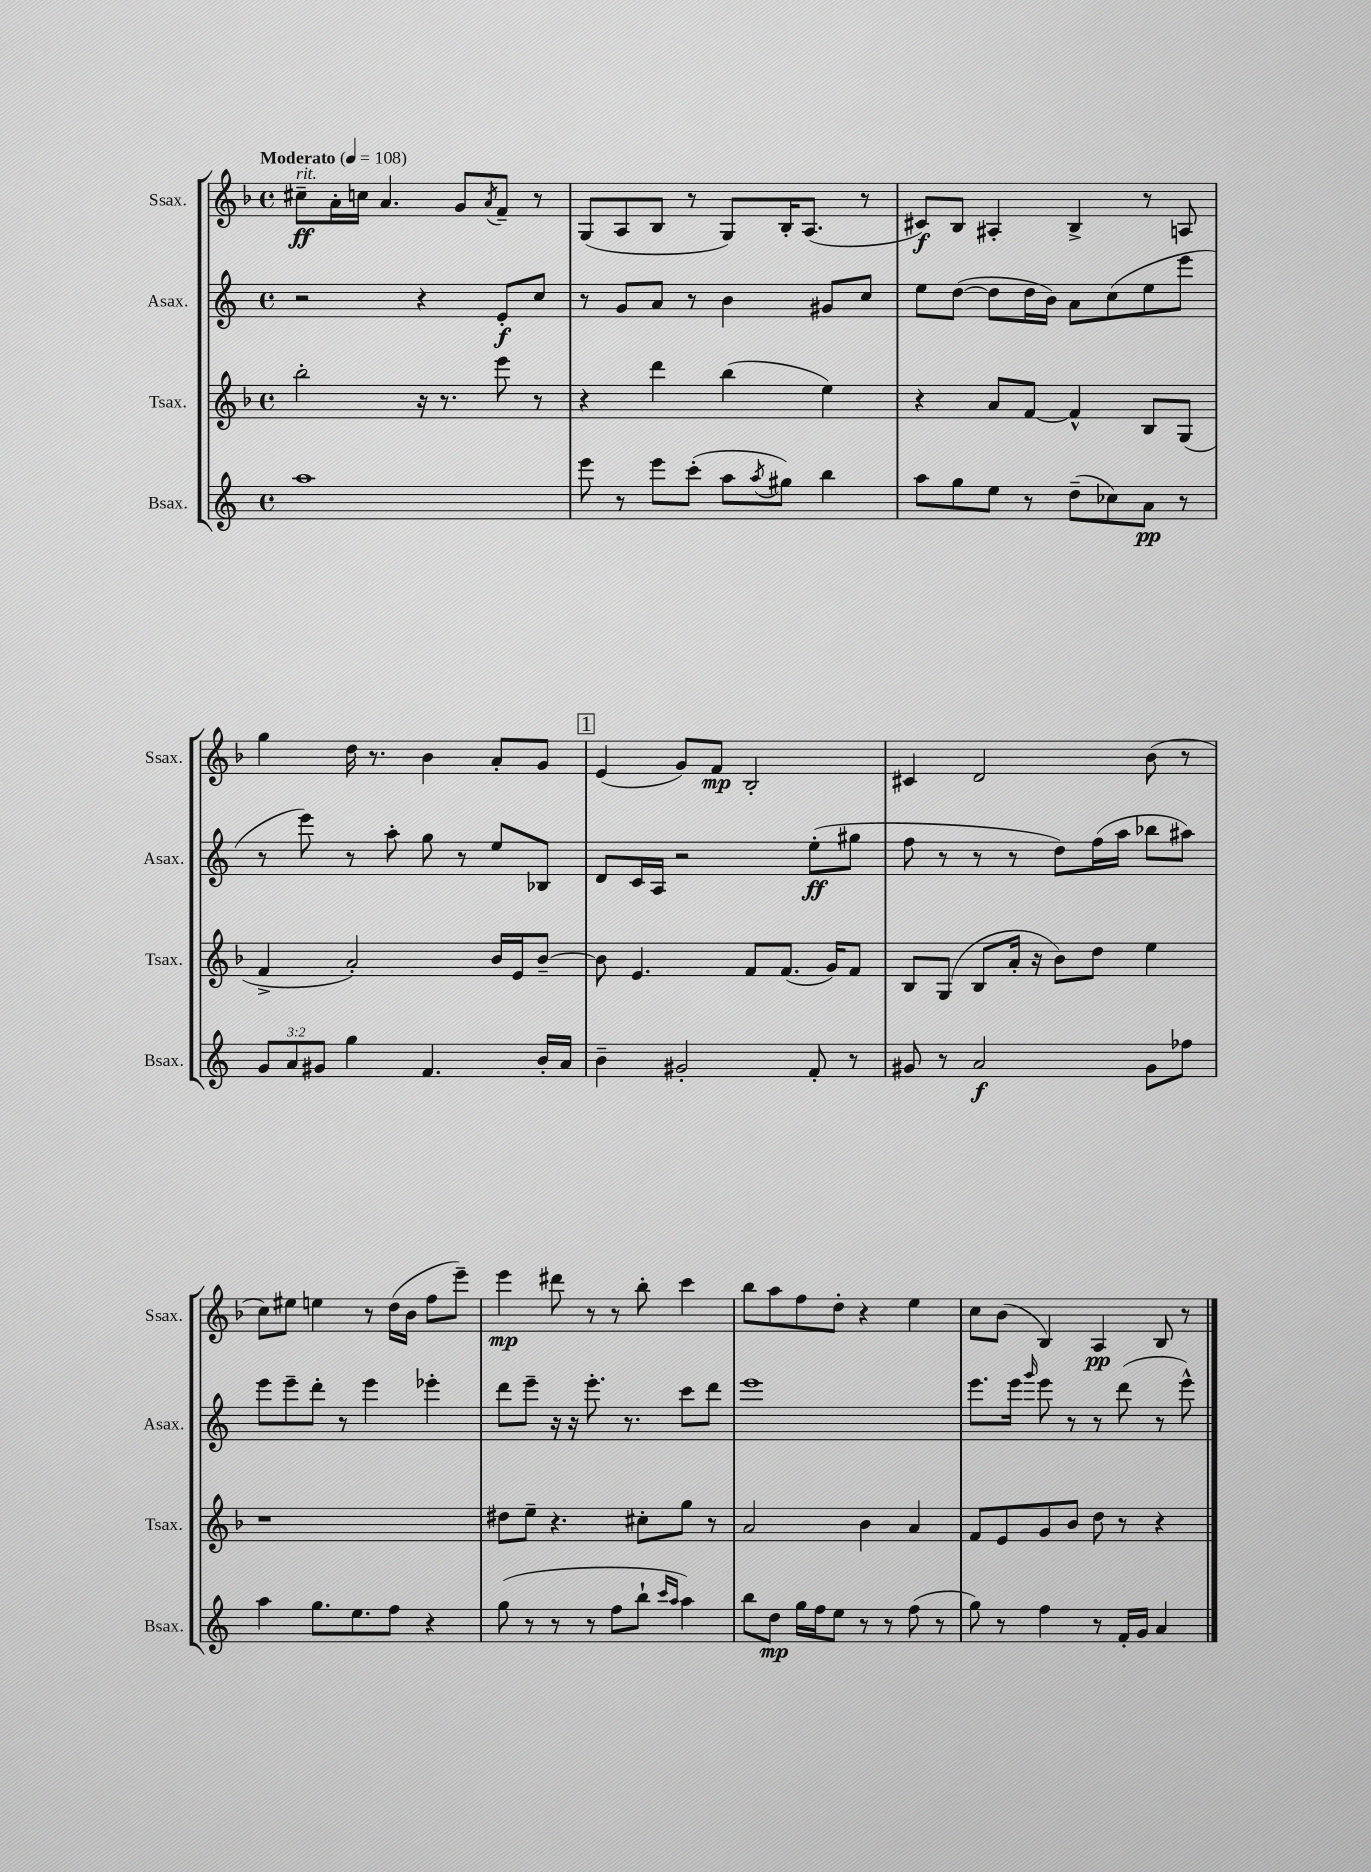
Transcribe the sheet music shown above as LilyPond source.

<<
\new StaffGroup <<
\new Staff = "s0" \with { instrumentName = "Ssax." shortInstrumentName = "Ssax." } {
    \clef treble \key f \major \defaultTimeSignature \time 4/4 \tempo "Moderato" 4 = 108
    cis''8--\ff^\markup { \italic "rit." } a'16-. c''16 a'4. g'8 \acciaccatura { a'8 } f'8-- r8 |
    g8( a8 bes8 r8 g8) bes16-. a8.( r8 |
    cis'8\f) bes8 ais4-. bes4-> r8 a8 |
    g''4 d''16 r8. bes'4 a'8-. g'8 |
    \mark \markup { \box "1" } e'4( g'8) f'8\mp bes2-. |
    cis'4 d'2 bes'8( r8 |
    c''8) eis''8 e''4 r8 d''16( bes'16 f''8 e'''8--) |
    e'''4\mp dis'''8 r8 r8 bes''8-. c'''4 |
    bes''8 a''8 f''8 d''8-. r4 e''4 |
    c''8 bes'8( bes4) a4\pp bes8 r8 \bar "|." |
}
\new Staff = "s1" \with { instrumentName = "Asax." shortInstrumentName = "Asax." } {
    \clef treble \key c \major \defaultTimeSignature \time 4/4
    r2 r4 e'8-.\f c''8 |
    r8 g'8 a'8 r8 b'4 gis'8 c''8 |
    e''8 d''8~( d''8 d''16 b'16) a'8 c''8( e''8 e'''8 |
    r8 e'''8) r8 a''8-. g''8 r8 e''8 bes8 |
    \mark \markup { \box "1" } d'8 c'16 a16 r2 e''8-.\ff( gis''8 |
    f''8 r8 r8 r8 d''8) f''16( a''16 bes''8 ais''8) |
    e'''8 e'''8-- d'''8-. r8 e'''4 ees'''4-. |
    d'''8 e'''8-- r16 r16 e'''8.-. r8. c'''8 d'''8 |
    e'''1 |
    e'''8. e'''16 \grace { g'''16 } e'''8 r8 r8 d'''8( r8 e'''8-^) \bar "|." |
}
\new Staff = "s2" \with { instrumentName = "Tsax." shortInstrumentName = "Tsax." } {
    \clef treble \key f \major \defaultTimeSignature \time 4/4
    bes''2-. r16 r8. e'''8 r8 |
    r4 d'''4 bes''4( e''4) |
    r4 a'8 f'8~ f'4-^ bes8 g8( |
    f'4-> a'2-.) bes'16 e'16 bes'8~-- |
    \mark \markup { \box "1" } bes'8 e'4. f'8 f'8.( g'16) f'8 |
    bes8 g8( bes8 a'16-. r16 bes'8) d''8 e''4 |
    r1 |
    dis''8 e''8-- r4. cis''8-. g''8 r8 |
    a'2 bes'4 a'4 |
    f'8 e'8 g'8 bes'8 d''8 r8 r4 \bar "|." |
}
\new Staff = "s3" \with { instrumentName = "Bsax." shortInstrumentName = "Bsax." } {
    \clef treble \key c \major \defaultTimeSignature \time 4/4 \override Staff.TupletNumber.text = #tuplet-number::calc-fraction-text
    a''1 |
    e'''8 r8 e'''8 c'''8-.( a''8 \acciaccatura { a''8 } gis''8) b''4 |
    a''8 g''8 e''8 r8 d''8--( ces''8) a'8\pp r8 |
    \tuplet 3/2 { g'8 a'8 gis'8 } g''4 f'4. b'16-. a'16 |
    \mark \markup { \box "1" } b'4-- gis'2-. f'8-. r8 |
    gis'8 r8 a'2\f gis'8 fes''8 |
    a''4 g''8. e''8. f''8 r4 |
    g''8( r8 r8 r8 f''8 b''8-! \grace { c'''16 a''16 } a''4) |
    b''8 d''8\mp g''16 f''16 e''8 r8 r8 f''8( r8 |
    g''8) r8 f''4 r8 f'16-. g'16 a'4 \bar "|." |
}
>>
>>
\layout { \context { \Score \remove "Bar_number_engraver" } }
